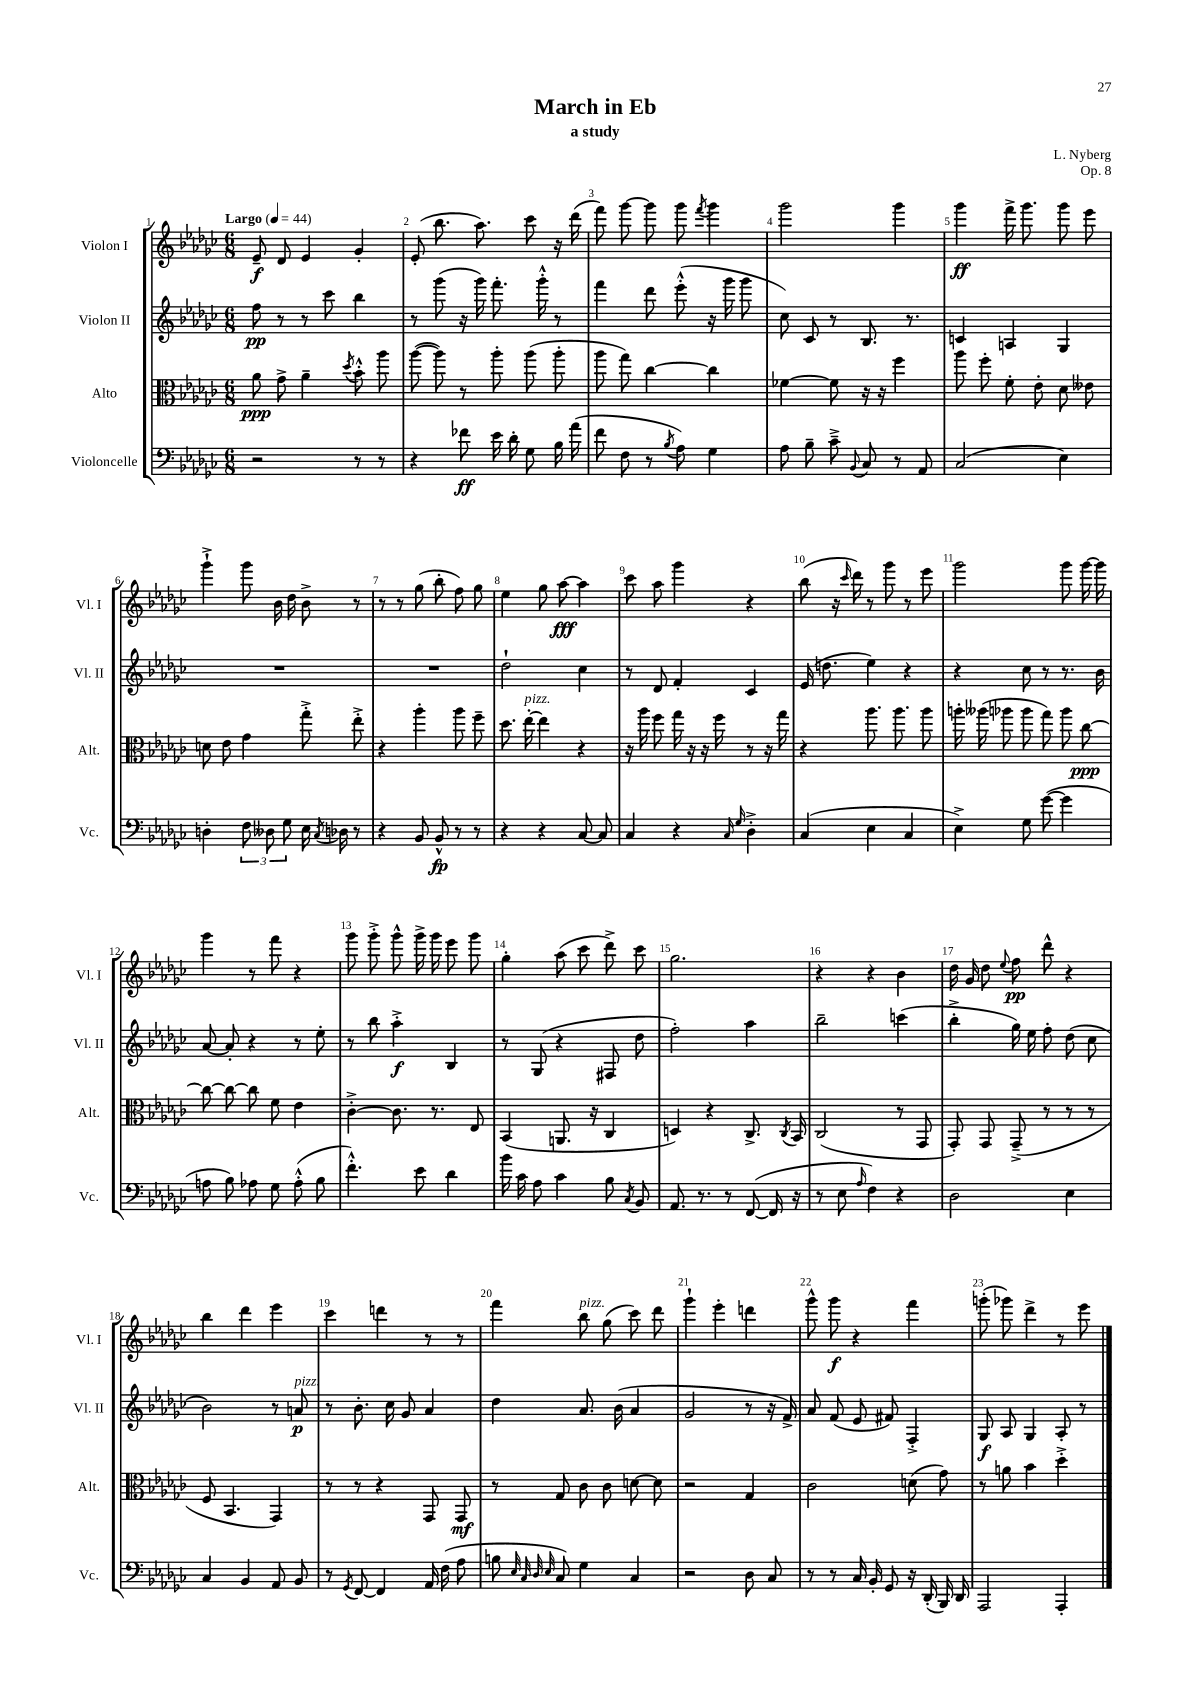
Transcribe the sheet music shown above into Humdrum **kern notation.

**kern	**dynam	**kern	**dynam	**kern	**dynam	**kern	**dynam
*part4	*part4	*part3	*part3	*part2	*part2	*part1	*part1
*staff4	*staff4	*staff3	*staff3	*staff2	*staff2	*staff1	*staff1
*I"Violoncelle	*	*I"Alto	*	*I"Violon II	*	*I"Violon I	*
*I'Vc.	*	*I'Alt.	*	*I'Vl. II	*	*I'Vl. I	*
*clefF4	*	*clefC3	*	*clefG2	*	*clefG2	*
*k[b-e-a-d-g-c-]	*	*k[b-e-a-d-g-c-]	*	*k[b-e-a-d-g-c-]	*	*k[b-e-a-d-g-c-]	*
*M6/8	*	*M6/8	*	*M6/8	*	*M6/8	*
*MM44	*	*MM44	*	*MM44	*	*MM44	*
=1	=1	=1	=1	=1	=1	=1	=1
!	!	!	!	!	!	!LO:TX:a:B:t=Largo	!
2r	.	8a-\	ppp	8ff\	pp	8e-~/	f
.	.	8g-^\	.	8r	.	8d-/	.
.	.	4a-~\	.	8r	.	4e-/	.
.	.	.	.	8ccc-\	.	.	.
.	.	8qdd-/	.	.	.	.	.
8r	.	8b-'^^\	.	4bb-\	.	4g-'/	.
8r	.	8aa-\	.	.	.	.	.
=2	=2	=2	=2	=2	=2	=2	=2
4r	.	([8aa-\	.	8r	.	(8e-'/	.
.	.	8aa-\])	.	(8ggg-\	.	8.bb-\	.
8f-X\	ff	8r	.	16r	.	.	.
.	.	.	.	16ggg-\)	.	8.aa-\)	.
16e-\	.	8aa-'\	.	8.fff'\	.	.	.
16d-'\	.	.	.	.	.	.	.
8G-\	.	(8aa-\	.	.	.	8ccc-\	.
.	.	.	.	16ggg-'^^\	.	.	.
16B-\	.	8aa-'\	.	8r	.	16r	.
(16a-\	.	.	.	.	.	(16ddd-\	.
=3	=3	=3	=3	=3	=3	=3	=3
8f\	.	8aa-\	.	4fff\	.	8fff\)	.
8F\	.	8gg-\)	.	.	.	[8ggg-\	.
8r	.	[4cc-\	.	8ddd-\	.	8ggg-\]	.
8qB-/	.	.	.	.	.	.	.
8A-\)	.	.	.	(8eee-'^^\	.	8ggg-\	.
.	.	.	.	.	.	8qfff/	.
4G-\	.	4cc-\]	.	16r	.	4ggg-\	.
.	.	.	.	16ggg-\	.	.	.
.	.	.	.	8ggg-\	.	.	.
=4	=4	=4	=4	=4	=4	=4	=4
8A-\	.	[4f-X\	.	8cc-\)	.	2ggg-\	.
8B-~\	.	.	.	8c-/	.	.	.
8c-~^\	.	8f-\]	.	8r	.	.	.
8qqBB-/	.	.	.	.	.	.	.
8C-/	.	16r	.	8.B-/	.	.	.
.	.	16r	.	.	.	.	.
8r	.	4ff\	.	.	.	4ggg-\	.
.	.	.	.	8.r	.	.	.
8AA-/	.	.	.	.	.	.	.
=5	=5	=5	=5	=5	=5	=5	=5
(2C-/	.	8aa-\	.	4cn/	.	4ggg-\	ff
.	.	8ff'\	.	.	.	.	.
.	.	8f'\	.	4An/	.	16fff^\	.
.	.	.	.	.	.	8.ggg-\	.
.	.	8e-'\	.	.	.	.	.
4E-\)	.	8d-\	.	4G-/	.	8ggg-\	.
.	.	8e--X\	.	.	.	8eee-\	.
!!LO:LB:g=z
=6	=6	=6	=6	=6	=6	=6	=6
4Dn'\	.	8dn\	.	2.r	.	4ggg-`^\	.
.	.	8e-\	.	.	.	.	.
12F\	.	4g-\	.	.	.	8ggg-\	.
12D--X\	.	.	.	.	.	.	.
.	.	.	.	.	.	16b-\	.
12G-\	.	.	.	.	.	.	.
.	.	.	.	.	.	16dd-\	.
16E-\	.	8gg-'^\	.	.	.	8b-^\	.
8qC-/	.	.	.	.	.	.	.
16D-X\	.	.	.	.	.	.	.
8r	.	8ee-'^\	.	.	.	8r	.
=7	=7	=7	=7	=7	=7	=7	=7
4r	.	4r	.	2.r	.	8r	.
.	.	.	.	.	.	8r	.
8BB-/	.	4aa-'\	.	.	.	(8gg-\	.
8BB-^^/	fp	.	.	.	.	8bb-'\	.
8r	.	8aa-\	.	.	.	8ff\)	.
8r	.	8ff~\	.	.	.	8gg-\	.
=8	=8	=8	=8	=8	=8	=8	=8
4r	.	8.dd-\	.	2dd-`\	.	4ee-\	.
!	!	!LO:TX:a:i:t=pizz.	!	!	!	!	!
.	.	[16ee-'\	.	.	.	.	.
4r	.	4ee-\]	.	.	.	8gg-\	.
.	.	.	.	.	.	[8aa-\	fff
[8C-/	.	4r	.	4cc-\	.	4aa-\]	.
8C-/]	.	.	.	.	.	.	.
=9	=9	=9	=9	=9	=9	=9	=9
4C-/	.	16r	.	8r	.	8ccc-\	.
.	.	16aa-\	.	.	.	.	.
.	.	8ff\	.	8d-/	.	8aa-\	.
4r	.	16gg-\	.	4f'/	.	4ggg-\	.
.	.	16r	.	.	.	.	.
.	.	16r	.	.	.	.	.
.	.	16ff\	.	.	.	.	.
16qqC-/	.	.	.	.	.	.	.
16qqG-/	.	.	.	.	.	.	.
4D-'^\	.	8r	.	4c-/	.	4r	.
.	.	16r	.	.	.	.	.
.	.	16gg-\	.	.	.	.	.
=10	=10	=10	=10	=10	=10	=10	=10
(4C-/	.	4r	.	(16e-/	.	(8bb-\	.
.	.	.	.	8.ddn\	.	.	.
.	.	.	.	.	.	16r	.
.	.	.	.	.	.	16qqccc-/	.
.	.	.	.	.	.	16ddd-\)	.
4E-\	.	8.aa-\	.	4ee-\)	.	8r	.
.	.	.	.	.	.	8ggg-\	.
.	.	8.aa-\	.	.	.	.	.
4C-/	.	.	.	4r	.	8r	.
.	.	8aa-\	.	.	.	8eee-\	.
=11	=11	=11	=11	=11	=11	=11	=11
4E-^\)	.	16aan'\	.	4r	.	2ggg-\	.
.	.	(16aa--X\	.	.	.	.	.
.	.	8aa-X\	.	.	.	.	.
8G-\	.	8aa-\	.	8cc-\	.	.	.
([8g-\	.	8gg-\)	.	8r	.	.	.
4g-\]	.	8aa-\	.	8.r	.	8ggg-\	.
.	.	[8cc-\	ppp	.	.	[16ggg-\	.
.	.	.	.	16b-\	.	16ggg-\]	.
!!LO:LB:g=z
=12	=12	=12	=12	=12	=12	=12	=12
8An\	.	8cc-\_	.	[8a-/	.	4ggg-\	.
8B-\)	.	8cc-\_	.	8a-'/]	.	.	.
8A-X\	.	8cc-\]	.	4r	.	8r	.
8G-\	.	8f\	.	.	.	8fff\	.
(8A-'^^\	.	4e-\	.	8r	.	4r	.
8B-\	.	.	.	8ee-'\	.	.	.
=13	=13	=13	=13	=13	=13	=13	=13
4.f'^^\)	.	[4c-'^\	.	8r	.	8ggg-\	.
.	.	.	.	8bb-\	.	8ggg-'^\	.
.	.	8.c-\]	.	4aa-'^\	f	8ggg-^^\	.
8e-\	.	.	.	.	.	16ggg-^\	.
.	.	8.r	.	.	.	16ggg-\	.
4d-\	.	.	.	4B-/	.	8eee-\	.
.	.	8E-/	.	.	.	8ggg-\	.
=14	=14	=14	=14	=14	=14	=14	=14
16b-\	.	(4BB-/	.	8r	.	4gg-'\	.
16c-\	.	.	.	.	.	.	.
8A-\	.	.	.	(8G-/	.	.	.
4c-\	.	8.AAn/	.	4r	.	(8aa-\	.
.	.	.	.	.	.	8ccc-\	.
.	.	16r	.	.	.	.	.
8B-\	.	4C-/	.	8F#X/	.	8ddd-^\)	.
8qC-/	.	.	.	.	.	.	.
8BB-/	.	.	.	8dd-\	.	8ccc-\	.
=15	=15	=15	=15	=15	=15	=15	=15
8.AA-/	.	4Dn/)	.	2ff'\)	.	2.gg-\	.
8.r	.	.	.	.	.	.	.
.	.	4r	.	.	.	.	.
8r	.	.	.	.	.	.	.
([8FF/	.	8.C-^/	.	4aa-\	.	.	.
16FF/]	.	.	.	.	.	.	.
.	.	8qC-/	.	.	.	.	.
16r	.	16BB-/	.	.	.	.	.
=16	=16	=16	=16	=16	=16	=16	=16
8r	.	(2C-/	.	2bb-~\	.	4r	.
8E-\	.	.	.	.	.	.	.
16qqA-/	.	.	.	.	.	.	.
4F\)	.	.	.	.	.	4r	.
4r	.	8r	.	(4cccn\	.	4b-\	.
.	.	8GG-/	.	.	.	.	.
=17	=17	=17	=17	=17	=17	=17	=17
2D-\	.	8GG-'/)	.	4bb-'^\	.	16dd-\	.
.	.	.	.	.	.	16g-/	.
.	.	8GG-/	.	.	.	8dd-\	.
.	.	.	.	.	.	8qqee-/	.
.	.	(8GG-~^/	.	16gg-\)	.	8ff\	pp
.	.	.	.	16ee-\	.	.	.
.	.	8r	.	8ff'\	.	8ddd-^^\	.
4E-\	.	8r	.	(8dd-\	.	4r	.
.	.	8r	.	8cc-\	.	.	.
!!LO:LB:g=z
=18	=18	=18	=18	=18	=18	=18	=18
4C-/	.	8F/	.	2b-\)	.	4bb-\	.
.	.	4.BB-/	.	.	.	.	.
4BB-/	.	.	.	.	.	4ddd-\	.
8AA-/	.	4GG-/)	.	8r	.	4eee-\	.
!	!	!	!	!LO:TX:a:i:t=pizz.	!	!	!
8BB-/	.	.	.	8an/	p	.	.
=19	=19	=19	=19	=19	=19	=19	=19
8r	.	8r	.	8r	.	4ccc-\	.
8qGG-/	.	.	.	.	.	.	.
[8FF/	.	8r	.	8.b-'\	.	.	.
4FF/]	.	4r	.	.	.	4dddn\	.
.	.	.	.	16cc-\	.	.	.
.	.	.	.	8g-/	.	.	.
16AA-/	.	8GG-/	.	4a-/	.	8r	.
(16F\	.	.	.	.	.	.	.
8A-\	.	8GG-/	mf	.	.	8r	.
=20	=20	=20	=20	=20	=20	=20	=20
8Bn\	.	8r	.	4dd-\	.	4fff\	.
32qqE-/	.	.	.	.	.	.	.
32qqC-/	.	.	.	.	.	.	.
32qqD-/	.	.	.	.	.	.	.
32qqE-/	.	.	.	.	.	.	.
8C-/)	.	8G-/	.	.	.	.	.
!	!	!	!	!	!	!LO:TX:a:i:t=pizz.	!
4G-\	.	8c-\	.	8.a-/	.	8bb-\	.
.	.	8c-\	.	.	.	(8gg-\	.
.	.	.	.	(16b-\	.	.	.
4C-/	.	[8dn\	.	4a-/	.	8ccc-\)	.
.	.	8d\]	.	.	.	8ddd-\	.
=21	=21	=21	=21	=21	=21	=21	=21
2r	.	2r	.	2g-/	.	4ggg-`\	.
.	.	.	.	.	.	4eee-'\	.
8D-\	.	4G-/	.	8r	.	4dddn\	.
8C-/	.	.	.	16r	.	.	.
.	.	.	.	16f^/)	.	.	.
=22	=22	=22	=22	=22	=22	=22	=22
8r	.	2c-\	.	8a-/	.	8ggg-^^\	.
8r	.	.	.	(8f/	.	8ggg-\	f
16C-/	.	.	.	8e-/	.	4r	.
16BB-'/	.	.	.	.	.	.	.
8GG-/	.	.	.	8f#X/)	.	.	.
16r	.	(8dn\	.	4F'^/	.	4fff\	.
(16DD-'/	.	.	.	.	.	.	.
16BBB-/)	.	8g-\)	.	.	.	.	.
16DD-/	.	.	.	.	.	.	.
=23	=23	=23	=23	=23	=23	=23	=23
2AAA-/	.	8r	.	8G-/	f	(8gggn'\	.
.	.	8an\	.	8A-/	.	8ggg-X\)	.
.	.	4b-\	.	4G-/	.	4ddd-^\	.
4AAA-'/	.	4dd-'^\	.	8A-'/	.	8r	.
.	.	.	.	8r	.	8eee-\	.
==	==	==	==	==	==	==	==
*-	*-	*-	*-	*-	*-	*-	*-
